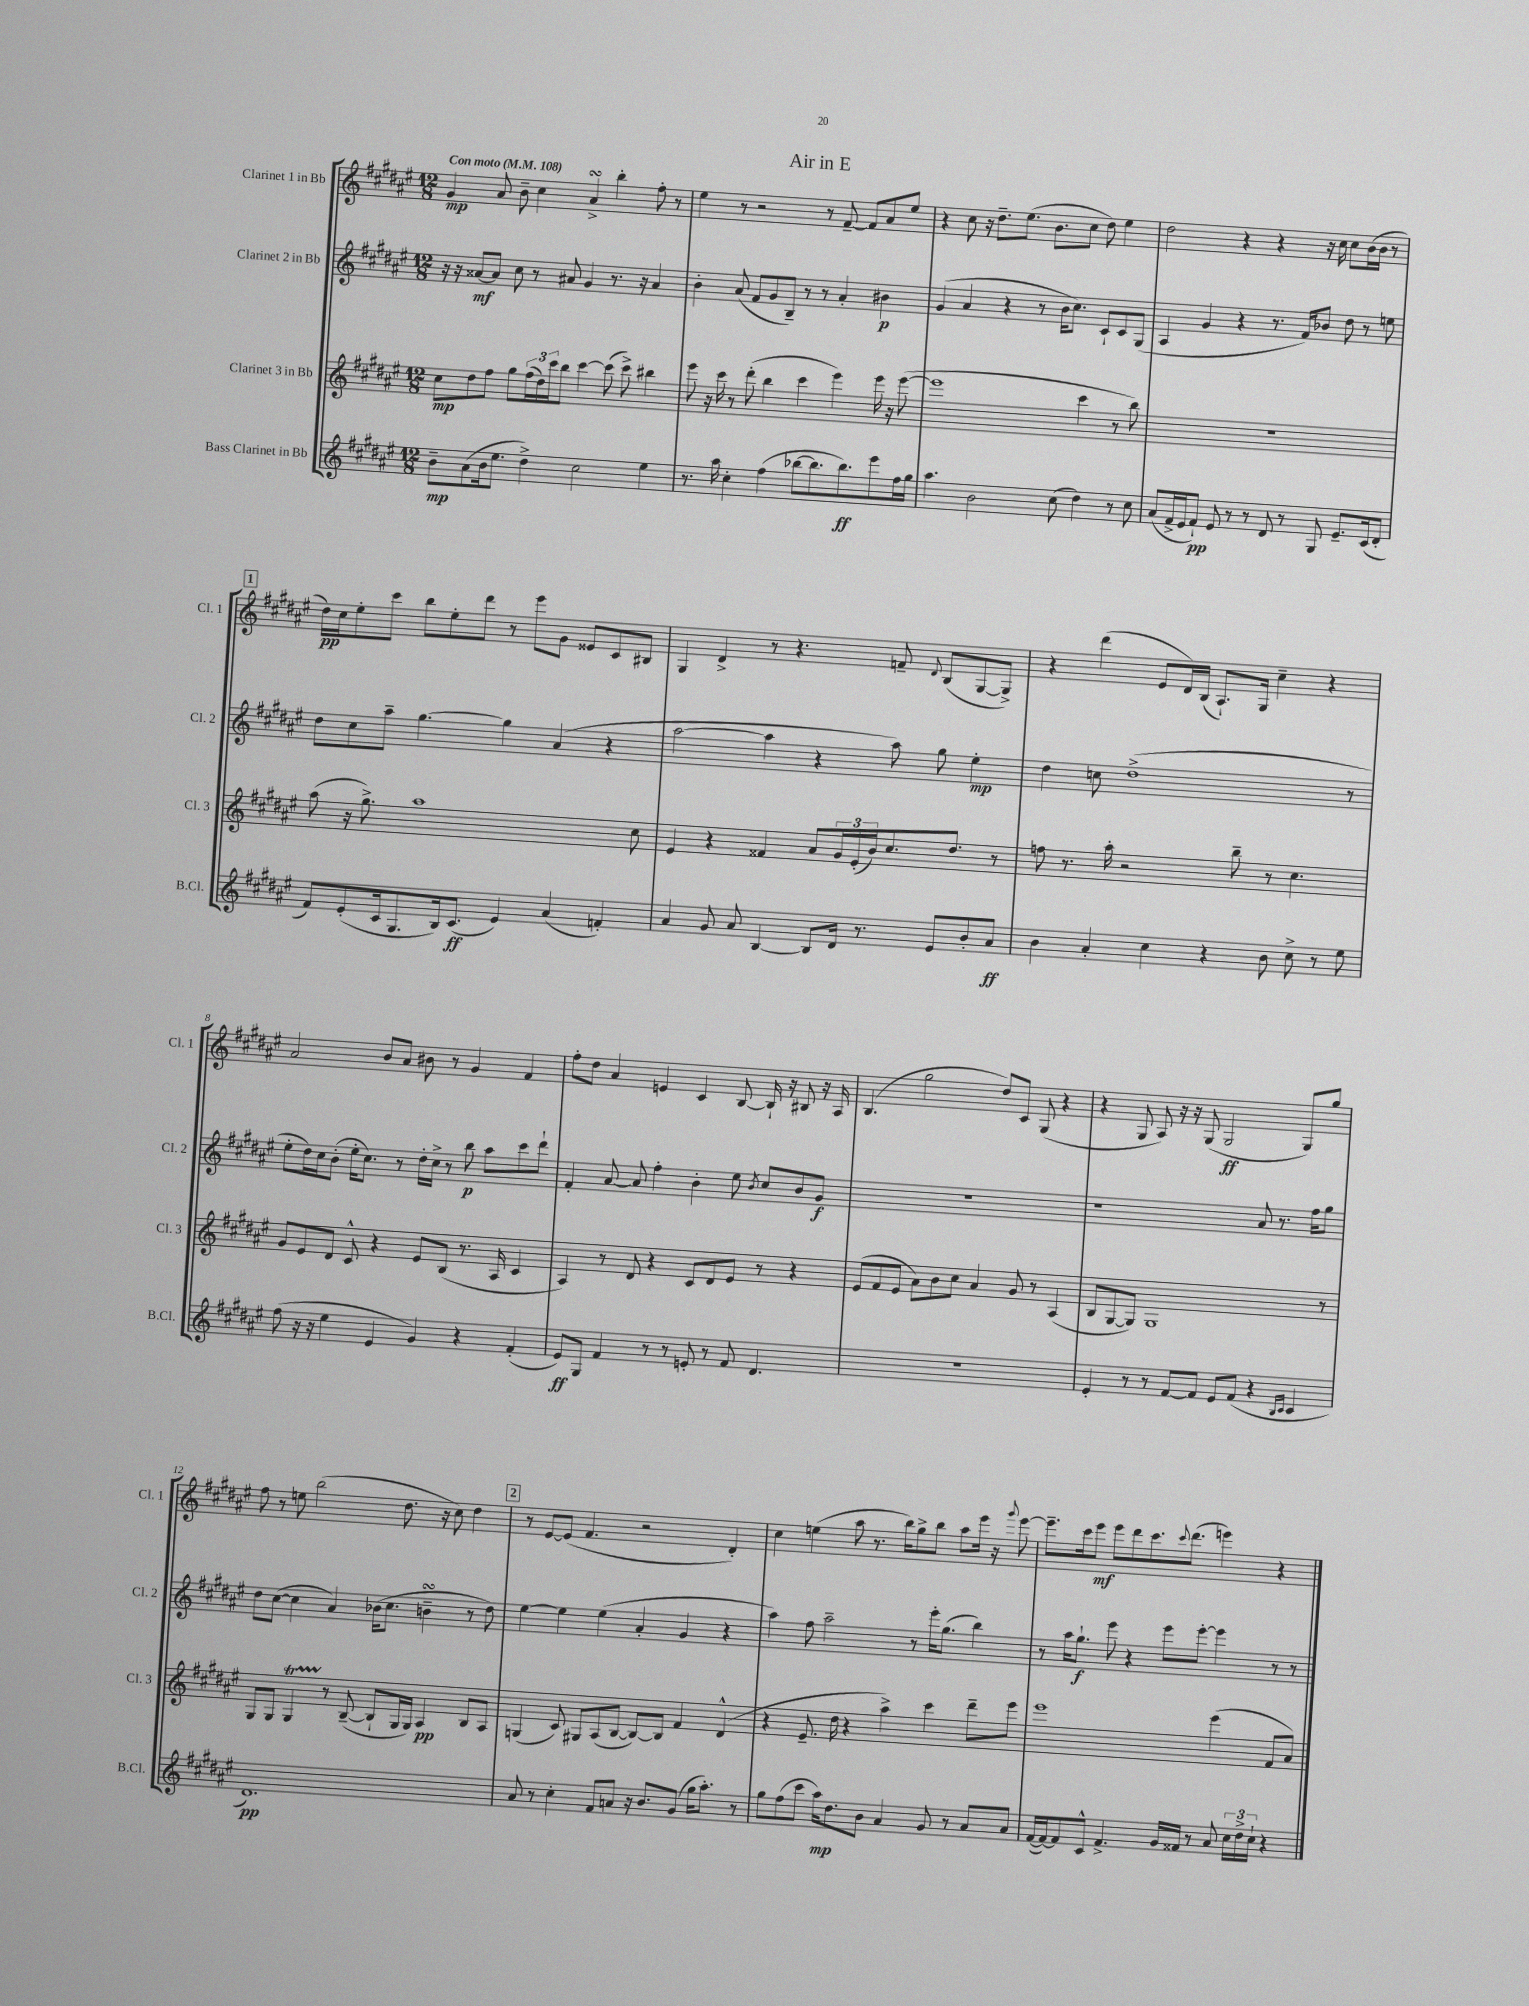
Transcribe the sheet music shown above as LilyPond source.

\header { title = "Air in E" }
<<
\new StaffGroup <<
\new Staff = "s0" \with { instrumentName = "Clarinet 1 in Bb" shortInstrumentName = "Cl. 1" } {
    \clef treble \key fis \major \numericTimeSignature \time 12/8 \tempo "Con moto" 4 = 108
    gis'4\mp ais'8 b'8-- cis''4 ais'4->\turn b''4-. fis''8-. r8 |
    eis''4 r8 r2 r8 fis'8~-- fis'8 ais'8 eis''8 |
    r4 cis''8 r16 dis''8.-- eis''8.( b'8. cis''8 dis''8) eis''4 |
    dis''2 r4 r4 r16 cis''16 cis''8 b'16( b'16 r8 |
    \mark \markup { \box "1" } dis''16\pp) cis''16 eis''8-. cis'''8 b''8 eis''8-. dis'''8 r8 eis'''8 gis'8 eisis'8 cis'8 bis8 |
    gis4 dis'4-> r8 r4. f'8-- \appoggiatura { dis'8 } b8( gis8~ gis8->) |
    r4 dis'''4( eis'8 dis'16) b16( ais8.-!) gis16 cis''4-- r4 |
    ais'2 b'8 ais'8 bis'8 r8 gis'4 fis'4 |
    fis''8-. dis''8 ais'4 e'4 cis'4 b8~ b16-! r16 bis8 r16 ais16 |
    b4.( gis''2 dis''8) cis'8 gis8( r4 |
    r4 gis8 ais8) r16 r16 gis8( gis2\ff gis8) gis''8 |
    fis''8 r8 e''8 b''2( dis''8. r16 cis''8) dis''4 |
    \mark \markup { \box "2" } r8 eis'8~ eis'8( fis'4. r2 dis'4-.) |
    cis''4 e''4( ais''8 r8. b''16) gis''8-> b''8 ais''8 eis'''16 r16 \appoggiatura { gis'''8 } eis'''8~ |
    eis'''8.-- cis'''16 eis'''8\mf eis'''8 dis'''8 cis'''8. \appoggiatura { cis'''8 } dis'''8.( e'''4) r4 \bar "|." |
}
\new Staff = "s1" \with { instrumentName = "Clarinet 2 in Bb" shortInstrumentName = "Cl. 2" } {
    \clef treble \key fis \major \numericTimeSignature \time 12/8
    r16 r16 aisis'8~\mf aisis'8 cis''8 r8 ais'8 gis'4 r8. r16 ais'4 |
    b'4-. ais'8( fis'8 gis'8 b8--) r8 r8 ais'4-. bis'4\p |
    gis'4( ais'4 r4 r8 b'16 cis''8.) cis'8-! cis'8 gis8( |
    ais4 gis'4 r4 r8. fis'16) bes'8 dis''8 r8 e''8 |
    \mark \markup { \box "1" } dis''8 cis''8 ais''8-- gis''4.~ gis''4 ais'4( r4 |
    ais''2~ ais''4 r4 ais''8) gis''8 eis''4-.\mp |
    dis''4 c''8 dis''1->( r8 |
    eis''8-. dis''16) cis''16 b'8-.( eis''16-. cis''8.) r8 dis''16-. cis''16-> r8 b''8\p ais''8 cis'''8 dis'''8-! |
    fis'4-. ais'8~ ais'8 fis''4-. b'4-. eis''8 \acciaccatura { b'8 } cis''8 b'8 gis'8\f |
    R1. |
    r1 ais'8 r8. fis''16 gis''8 |
    dis''8 cis''8~( cis''4 ais'4) bes'16( cis''8. b'4--\turn r8 dis''8) |
    \mark \markup { \box "2" } eis''4~ eis''4 eis''4( ais'4-. gis'4 r4 |
    ais''4) fis''8 ais''2-- r8 eis'''16-. gis''8.( b''4) |
    r8 ais''16 gis''8.-!\f eis'''8 r4 eis'''8 eis'''8~-. eis'''4 r8 r8 \bar "|." |
}
\new Staff = "s2" \with { instrumentName = "Clarinet 3 in Bb" shortInstrumentName = "Cl. 3" } {
    \clef treble \key fis \major \numericTimeSignature \time 12/8
    cis''8\mp dis''8 fis''8 gis''8 \tuplet 3/2 { fis''16( dis''16) cis'''16 } b''8 cis'''4~ cis'''8( cis'''8->) bis''4 |
    eis'''8 r16 cis'''16 r8 dis'''8-.( b''4 cis'''4 eis'''4) eis'''16 r16 eis'''8~( |
    eis'''1 cis'''4 r8 b''8) |
    R1. |
    \mark \markup { \box "1" } ais''8( r16 gis''8.->) ais''1 cis''8 |
    eis'4 r4 fisis'4 ais'8 \tuplet 3/2 { gis'16 eis'16-.( b'16) } cis''8. dis''8. r8 |
    f''8 r8. ais''16-. r2 b''8-- r8 cis''4. |
    gis'8 eis'8 dis'8 cis'8-^ r4 eis'8 b8( r8. ais16 cis'4 |
    ais4) r8 dis'8 r4 cis'8 dis'8 eis'8 r8 r4 |
    eis'8( fis'8 eis'8 ais'8) b'8 cis''8 ais'4 gis'8 r8 ais4( |
    b8 gis8~ gis8) gis1 r8 |
    gis8 gis8 gis4\startTrillSpan r8\stopTrillSpan b8~--( b8-! gis16 gis16) ais4\pp b8 ais8 |
    \mark \markup { \box "2" } g4( cis'8) gis8 ais8( b8~ b8~) b8 fis'4 dis'4-^( |
    r4 eis'8.-- dis''16 r4 ais''4->) cis'''4 dis'''8-- eis'''8 |
    eis'''1 eis'''4( fis'8 ais'8) \bar "|." |
}
\new Staff = "s3" \with { instrumentName = "Bass Clarinet in Bb" shortInstrumentName = "B.Cl." } {
    \clef treble \key fis \major \numericTimeSignature \time 12/8
    b'8--\mp ais'8( b'16 eis''8. dis''4->) cis''2 eis''4 |
    r8. ais''16 cis''4-. fis''4( bes''8~ bes''8. bes''8.\ff) eis'''8 fis''16 gis''16 |
    ais''4. b'2 cis''8( dis''4) r8 cis''8 |
    ais'8( fis'16-> eis'16 fis'8-!\pp) eis'8 r8 r8 dis'8 r8 gis8 eis'8.-- cis'16( dis'8-. |
    \mark \markup { \box "1" } fis'8) eis'8-.( cis'16 gis8. b16) cis'8.\ff( eis'4) ais'4( f'4-.) |
    ais'4 gis'8 ais'8 b4~ b8 dis'16 r8. eis'8 b'8-. ais'8\ff |
    b'4 ais'4-. cis''4 r4 b'8 cis''8-> r8 eis''8 |
    fis''8( r16 r16 eis''4 eis'4 gis'4) r4 fis'4-.( |
    eis'8\ff) gis8 fis'4 r8 r8 e'8-. r8 fis'8 dis'4. |
    R1. |
    eis'4-. r8 r8 fis'8~ fis'8 eis'8 fis'8( r4 \grace { b16 cis'16 } cis'4 |
    dis'1.\pp) |
    \mark \markup { \box "2" } ais'8 r8 cis''4-. fis'8 a'8 r16 b'8. gis'8( gis''16 ais''8.-.) r8 |
    gis''8 fis''8( cis'''8 ais''16\mp) dis''8. b'8 ais'4 gis'8 r8 ais'8 ais'8 |
    fis'16~( fis'16~) fis'8 cis'8-^ fis'4.-> gis'16 fisis'16 r8 ais'8 \tuplet 3/2 { cis''16 dis''16-> cis''16-! } r4 \bar "|." |
}
>>
>>
